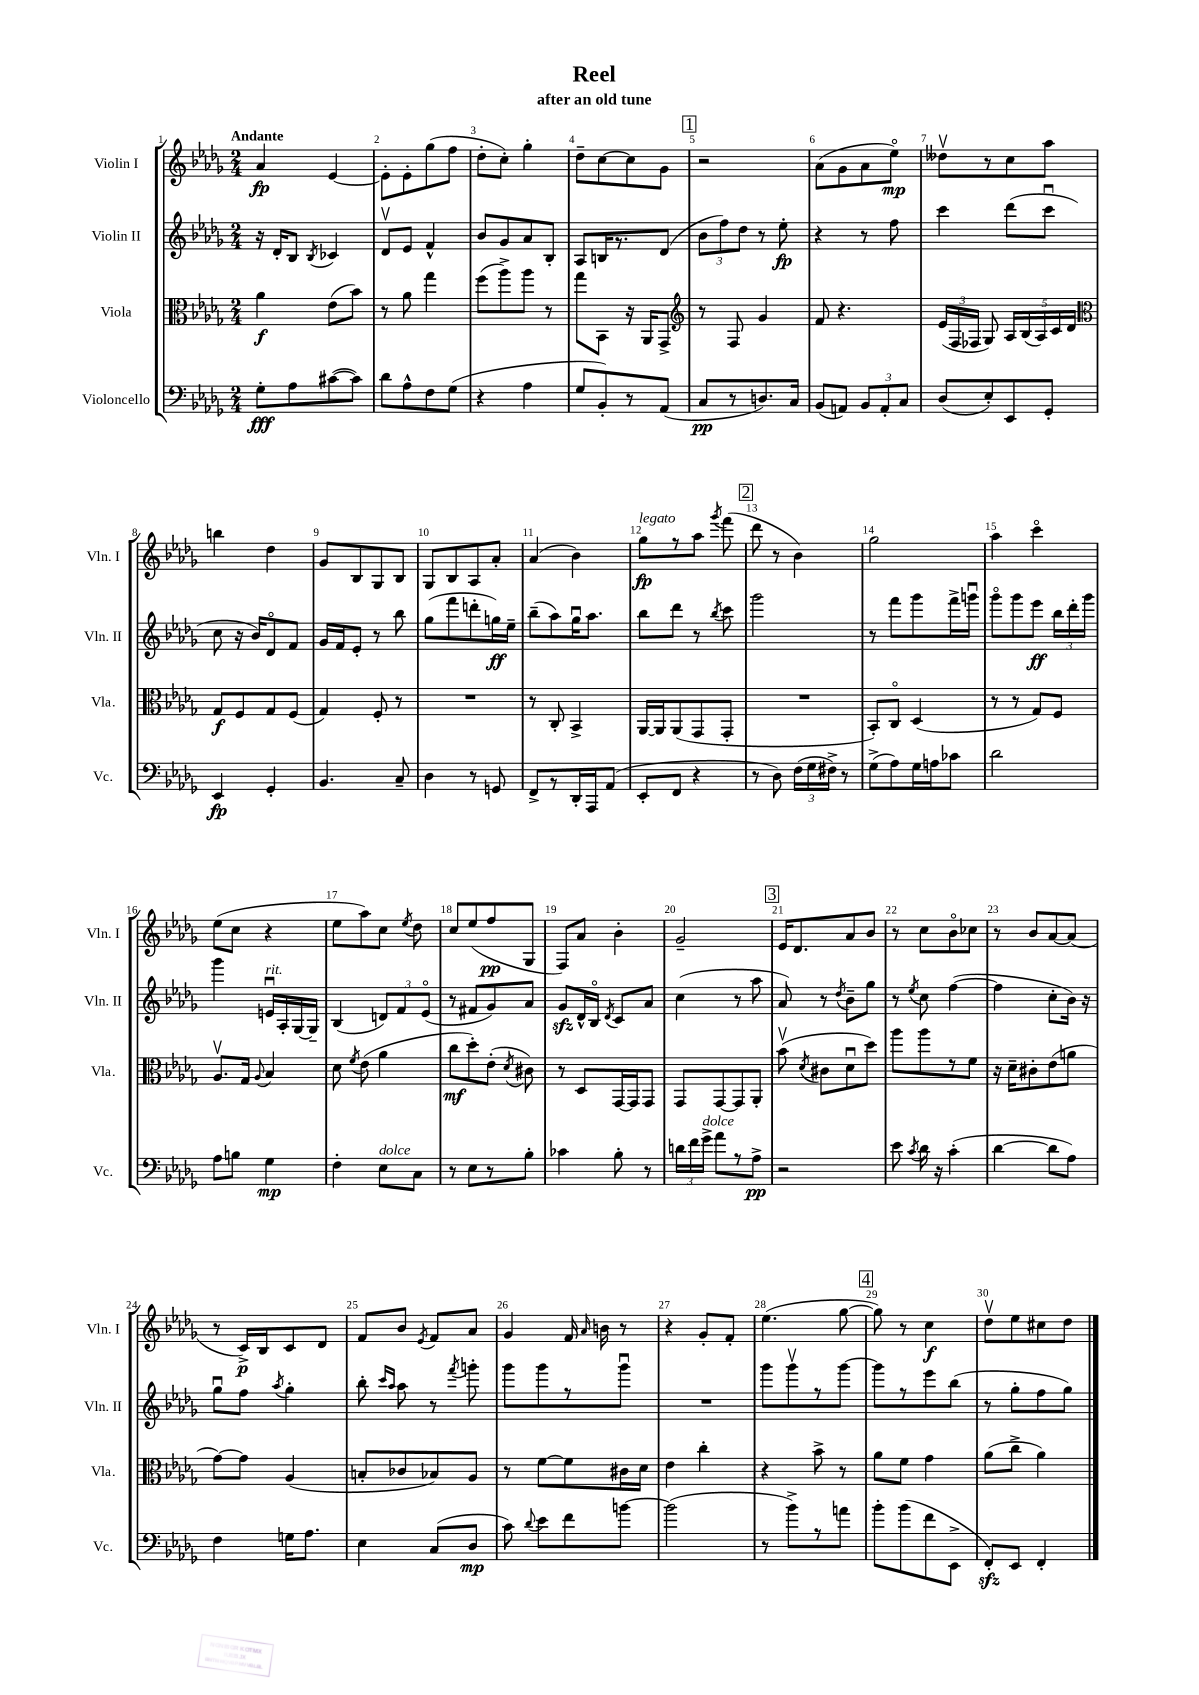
\header { title = "Reel" subtitle = "after an old tune" }
<<
\new StaffGroup <<
\new Staff = "s0" \with { instrumentName = "Violin I" shortInstrumentName = "Vln. I" } {
    \clef treble \key des \major \numericTimeSignature \time 2/4 \tempo "Andante"
    \autoBeamOff aes'4\fp ees'4~ |
    ees'8[-. ees'8-. ges''8( f''8] |
    des''8[-. c''8]-.) ges''4-. |
    des''8[-- c''8~ c''8 ges'8] |
    \mark \markup { \box "1" } r2 |
    aes'8[( ges'8 aes'8 ees''8]\flageolet\mp) |
    deses''8[\upbow r8 c''8 aes''8] |
    b''4 des''4 |
    ges'8[ bes8 ges8 bes8] |
    ges8[ bes8 aes8 aes'8]-. |
    aes'4( bes'4) |
    ges''8[\fp^\markup { \italic "legato" } r8 aes''8] \acciaccatura { ges'''8 } f'''8( |
    \mark \markup { \box "2" } des'''8 r8 bes'4) |
    ges''2 |
    aes''4 c'''4\flageolet |
    ees''8[( c''8] r4 |
    ees''8[ aes''8) c''8] \acciaccatura { ees''8 } des''8 |
    c''8[ ees''8( f''8\pp ges8] |
    f8[) aes'8] bes'4-. |
    ges'2-- |
    \mark \markup { \box "3" } ees'16[ des'8. aes'8 bes'8] |
    r8 c''8[ bes'8\flageolet ces''8] |
    r8 bes'8[ aes'8~ aes'8]( |
    r8 c'16[->\p) bes16 c'8 des'8] |
    f'8[ bes'8] \acciaccatura { ees'8 } f'8[ aes'8] |
    ges'4 f'16 \grace { aes'16 } b'16 r8 |
    r4 ges'8[-. f'8]-. |
    ees''4.( ges''8~ |
    \mark \markup { \box "4" } ges''8) r8 c''4\f |
    des''8[\upbow ees''8 cis''8 des''8] \bar "|." |
}
\new Staff = "s1" \with { instrumentName = "Violin II" shortInstrumentName = "Vln. II" } {
    \clef treble \key des \major \numericTimeSignature \time 2/4
    \autoBeamOff r16 des'16[-. bes8] \acciaccatura { bes8 } ces'4 |
    des'8[\upbow ees'8] f'4-^ |
    bes'8[ ges'8 aes'8 bes8]-. |
    aes8[ b16 r8. des'8]( |
    \mark \markup { \box "1" } \tuplet 3/2 { bes'8[ f''8) des''8] } r8 ees''8-.\fp |
    r4 r8 f''8 |
    c'''4 des'''8[( c'''8]\downbow |
    c''8 r16 bes'16[) des'8\flageolet f'8] |
    ges'16[ f'16 ees'8]-. r8 bes''8 |
    ges''8[( f'''8 d'''8-. g''16\ff) ees''16]-- |
    bes''8[--( aes''8) ges''16\downbow aes''8.] |
    bes''8[ des'''8] r8 \acciaccatura { bes''8 } c'''8 |
    \mark \markup { \box "2" } ges'''2 |
    r8 f'''8[ ges'''8 f'''16-> g'''16]\downbow |
    ges'''8[\flageolet ges'''8 ees'''8]\ff \tuplet 3/2 { bes''16[ des'''16-. ges'''16] } |
    ges'''4 e'16[\downbow^\markup { \italic "rit." } aes16-. ges16~ ges16]-- |
    bes4( \tuplet 3/2 { d'8[) f'8 ees'8]\flageolet( } |
    r8 fis'8[ ges'8) aes'8] |
    ges'8[\sfz des'16-^ bes16]\flageolet \acciaccatura { des'8 } c'8[ aes'8] |
    c''4( r8 aes''8 |
    \mark \markup { \box "3" } aes'8) r8 \acciaccatura { des''8 } bes'8[-- ges''8] |
    r8 \acciaccatura { ees''8 } c''8 f''4~( |
    f''4 c''8[-. bes'16]) r16 |
    ges''8[\downbow f''8] \acciaccatura { aes''8 } ges''4-. |
    bes''8-. \grace { c'''16[ aes''16] } aes''8 r8 \acciaccatura { f'''8 } g'''8-. |
    ges'''8[ ges'''8 r8 ges'''8]\downbow |
    R2 |
    ges'''8[ ges'''8\upbow r8 ges'''8]~ |
    \mark \markup { \box "4" } ges'''8[ r8 ees'''8 bes''8]( |
    r8 ges''8[-. f''8 ges''8]) \bar "|." |
}
\new Staff = "s2" \with { instrumentName = "Viola" shortInstrumentName = "Vla." } {
    \clef alto \key des \major \numericTimeSignature \time 2/4
    \autoBeamOff aes'4\f ees'8[( bes'8]) |
    r8 aes'8 ges''4 |
    f''8[( aes''8->) aes''8] r8 |
    ges''8[ bes,8] r16 aes,16[ ges,8]-> |
    \mark \markup { \box "1" } \clef treble r8 f8 ges'4 |
    f'8 r4. |
    \tuplet 3/2 { ees'16[( f16 fes16] } ges8) \tuplet 5/4 { aes16[ bes16( aes16) c'16 des'16] } |
    \clef alto ges8[\f f8 ges8 f8]( |
    ges4) f8-. r8 |
    R2 |
    r8 c8-. bes,4-> |
    aes,16[~ aes,16 aes,8( ges,8 ges,8]-. |
    \mark \markup { \box "2" } R2 |
    bes,8[-.) c8]\flageolet des4( |
    r8 r8 ges8[) f8] |
    aes8.[\upbow ges16] \appoggiatura { aes8 } bes4 |
    des'8 \acciaccatura { f'8 } ees'8( aes'4 |
    c''8[\mf des''8-.) ees'8]-.( \acciaccatura { des'8 } cis'8) |
    r8 des8[ ges,16~ ges,16 ges,8] |
    ges,8[ ges,8~ ges,8 aes,8]-. |
    \mark \markup { \box "3" } bes'8\upbow( \acciaccatura { des'8 } cis'8[ des'8\downbow des''8]) |
    aes''8[ aes''8 r8 f'8] |
    r16 des'16[-- cis'8-. ees'8( a'8] |
    ges'8[~) ges'8] aes4( |
    b8[-. ces'8 bes8) aes8] |
    r8 f'8[~ f'8 cis'16 des'16] |
    ees'4 c''4-. |
    r4 bes'8-> r8 |
    \mark \markup { \box "4" } aes'8[ f'8] ges'4 |
    aes'8[( c''8]-> aes'4) \bar "|." |
}
\new Staff = "s3" \with { instrumentName = "Violoncello" shortInstrumentName = "Vc." } {
    \clef bass \key des \major \numericTimeSignature \time 2/4
    \autoBeamOff ges8[-.\fff aes8 cis'8~( cis'8]) |
    des'8[ aes8-^ f8 ges8]( |
    r4 aes4 |
    ges8[ bes,8-.) r8 aes,8]( |
    \mark \markup { \box "1" } c8[\pp r8 d8.) c16] |
    bes,8[( a,8]) \tuplet 3/2 { bes,8[ a,8-. c8] } |
    des8[( ees8-.) ees,8 ges,8]-. |
    ees,4\fp ges,4-. |
    bes,4. c8-- |
    des4 r8 g,8 |
    f,8[-> r8 des,16-. aes,,16 aes,8]( |
    ees,8[-. f,8] r4 |
    \mark \markup { \box "2" } r8 des8) \tuplet 3/2 { f16[( ges16 fis16]->) } r8 |
    ges8[->( aes8) ges16 a16 ces'8] |
    des'2 |
    aes8[ b8] ges4\mp |
    f4-. ees8[^\markup { \italic "dolce" } c8] |
    r8 ees8[ r8 bes8]-. |
    ces'4 bes8-. r8 |
    \tuplet 3/2 { d'16[ f'16 ges'16]->^\markup { \italic "dolce" } } aes'8[ r8 aes8]->\pp |
    \mark \markup { \box "3" } r2 |
    ees'8 \acciaccatura { c'8 } des'16 r16 c'4-.( |
    des'4~ des'8[ aes8]) |
    f4 g16[ aes8.] |
    ees4 c8[( des8]\mp |
    c'8) \appoggiatura { des'8 } ees'8[ f'8 b'8]~ |
    b'2( |
    r8 bes'8[->) r8 a'8] |
    \mark \markup { \box "4" } bes'8[-. bes'8( f'8 ees,8]-> |
    f,8[-.\sfz) ees,8] f,4-. \bar "|." |
}
>>
>>
\layout { \context { \Score \override BarNumber.break-visibility = ##(#f #t #t) barNumberVisibility = #all-bar-numbers-visible } }
